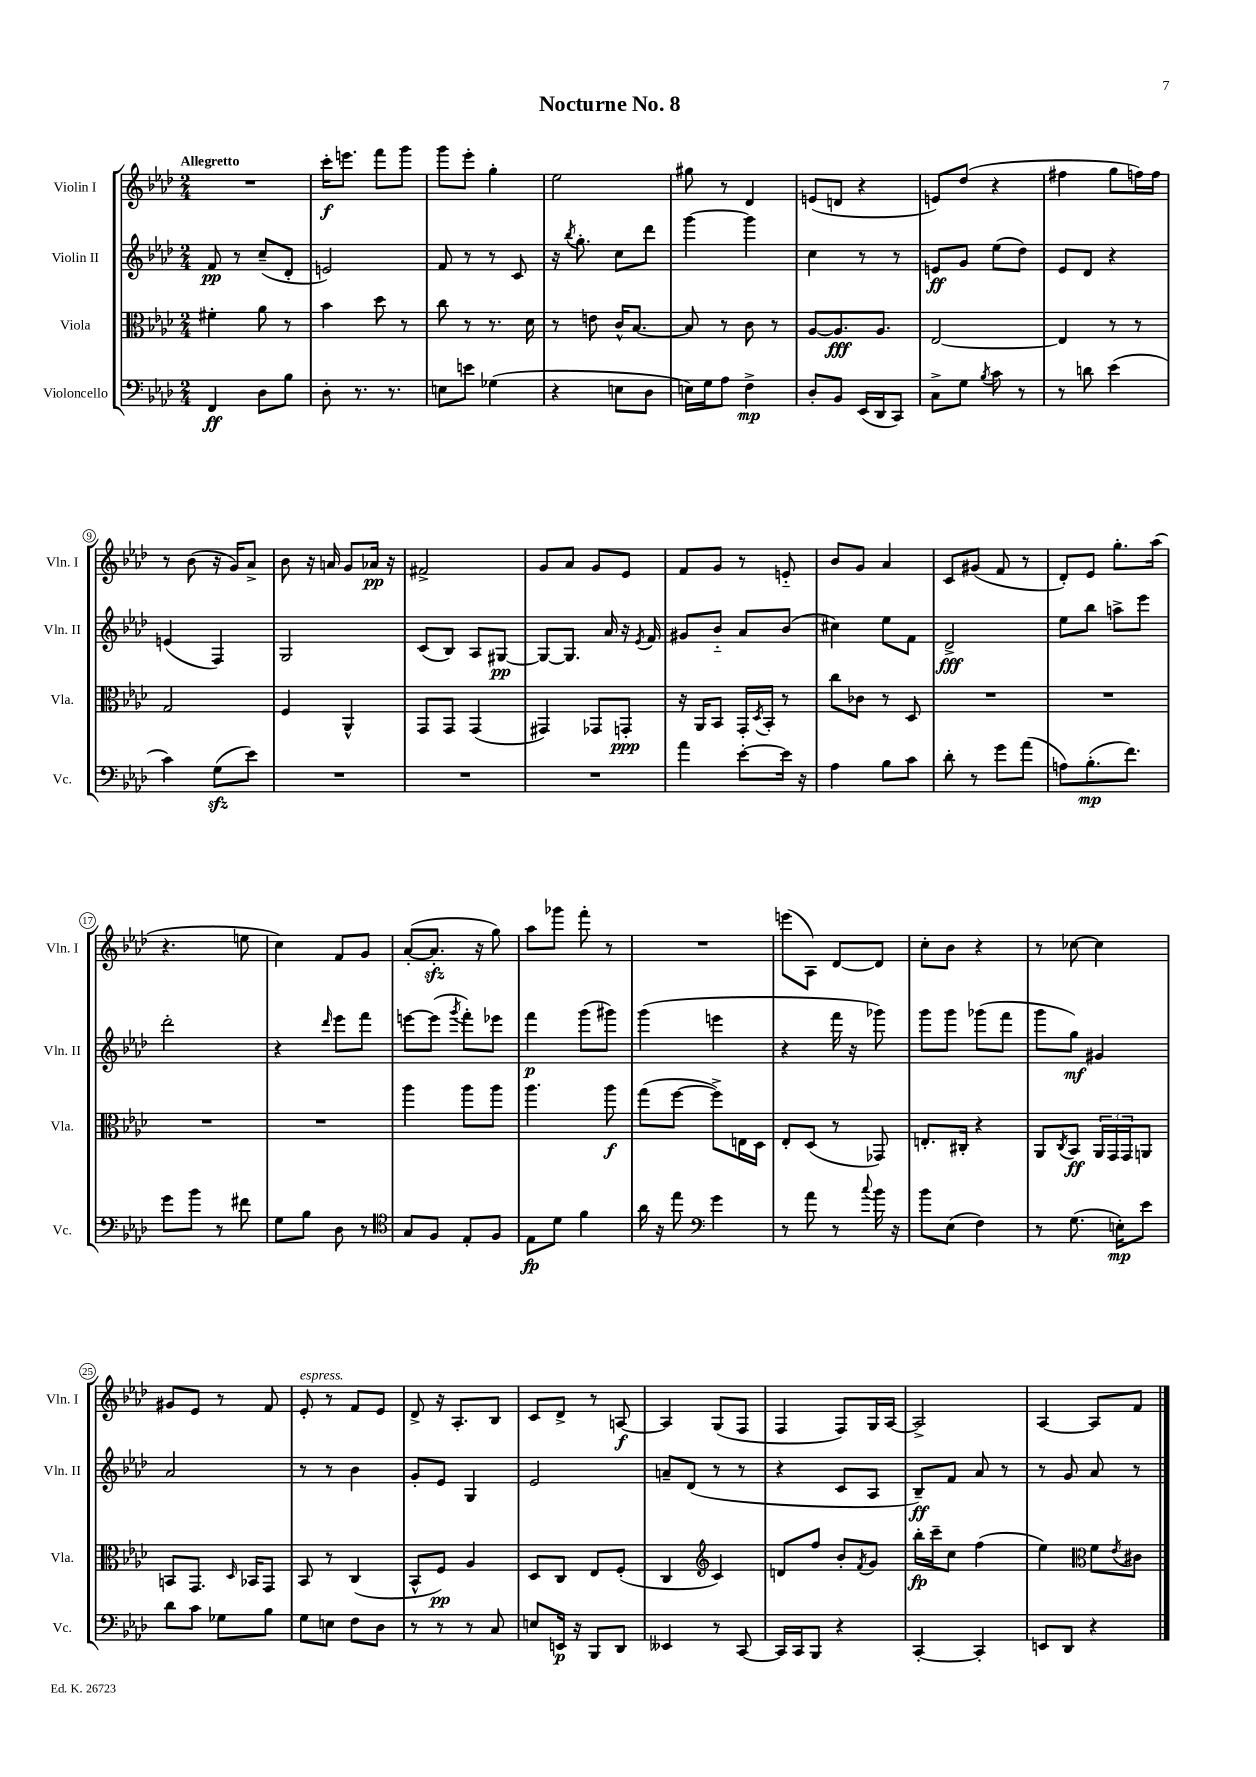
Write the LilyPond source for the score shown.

\header { title = "Nocturne No. 8" }
<<
\new StaffGroup <<
\new Staff = "s0" \with { instrumentName = "Violin I" shortInstrumentName = "Vln. I" } {
    \clef treble \key aes \major \numericTimeSignature \time 2/4 \tempo "Allegretto"
    R2 |
    c'''16-.\f e'''8. f'''8 g'''8 |
    g'''8 ees'''8-. g''4-. |
    ees''2 |
    gis''8 r8 des'4 |
    e'8( d'8 r4 |
    e'8) des''8( r4 |
    fis''4 g''8 f''16) f''16 |
    r8 bes'8( r16 g'16) aes'8-> |
    bes'8 r16 a'16 g'8 aes'16\pp r16 |
    fis'2-> |
    g'8 aes'8 g'8 ees'8 |
    f'8 g'8 r8 e'8-_ |
    bes'8 g'8 aes'4 |
    c'8 gis'8( f'8 r8 |
    des'8-.) ees'8 g''8.-. aes''16( |
    r4. e''8 |
    c''4) f'8 g'8 |
    aes'8~-.( aes'8.-.\sfz r16 g''8) |
    aes''8 ges'''8 f'''8-. r8 |
    R2 |
    e'''8( aes8) des'8~ des'8 |
    c''8-. bes'8 r4 |
    r8 ces''8~ ces''4 |
    gis'8 ees'8 r8 f'8 |
    ees'8-.^\markup { \italic "espress." } r8 f'8 ees'8 |
    des'8-> r16 aes8.-. bes8 |
    c'8 des'8-> r8 a8~\f |
    a4 g8( f8 |
    f4 f8) g16 aes16~ |
    aes2-> |
    aes4~ aes8 f'8 \bar "|." |
}
\new Staff = "s1" \with { instrumentName = "Violin II" shortInstrumentName = "Vln. II" } {
    \clef treble \key aes \major \numericTimeSignature \time 2/4
    f'8\pp r8 c''8--( des'8-. |
    e'2) |
    f'8 r8 r8 c'8 |
    r16 \acciaccatura { bes''8 } g''8.-. c''8 des'''8 |
    g'''4~ g'''4 |
    c''4 r8 r8 |
    e'8\ff g'8 ees''8( des''8) |
    ees'8 des'8 r4 |
    e'4( f4) |
    g2 |
    c'8( bes8) aes8 gis8~\pp |
    gis8~ gis8. aes'16 r16 \acciaccatura { ees'8 } f'16 |
    gis'8 bes'8-_ aes'8 bes'8( |
    cis''4) ees''8 f'8 |
    des'2->\fff |
    ees''8 bes''8 a''8-> ees'''8 |
    des'''2-. |
    r4 \grace { des'''16 } ees'''8 f'''8 |
    e'''8~ e'''8( \acciaccatura { g'''8 } f'''8-.) ees'''8 |
    f'''4\p g'''8( gis'''8) |
    g'''4( e'''4 |
    r4 f'''16 r16 ges'''8) |
    g'''8 g'''8 ges'''8( f'''8 |
    g'''8 g''8\mf) gis'4 |
    aes'2 |
    r8 r8 bes'4 |
    g'8-. ees'8 g4 |
    ees'2 |
    a'8-- des'8( r8 r8 |
    r4 c'8 aes8 |
    bes8--\ff) f'8 aes'8 r8 |
    r8 g'8 aes'8 r8 \bar "|." |
}
\new Staff = "s2" \with { instrumentName = "Viola" shortInstrumentName = "Vla." } {
    \clef alto \key aes \major \numericTimeSignature \time 2/4
    fis'4-. aes'8 r8 |
    bes'4 des''8 r8 |
    c''8 r8 r8. des'16 |
    r8 e'8 c'16-^ bes8.~ |
    bes8 r8 c'8 r8 |
    aes8~ aes8.\fff aes8. |
    ees2~ |
    ees4 r8 r8 |
    g2 |
    f4 aes,4-^ |
    g,8 g,8 g,4( |
    gis,4) ges,8 g,8-.\ppp |
    r16 aes,16 bes,8 g,16-. \acciaccatura { des8 } bes,16-. r8 |
    c''8 ces'8 r8 des8 |
    R2 |
    R2 |
    R2 |
    R2 |
    aes''4 aes''8 aes''8 |
    aes''4. aes''8\f |
    g''8( f''8~ f''8->) e16 des16 |
    ees8-. des8( r8 ges,8) |
    e8.-. cis16-. r4 |
    aes,8 \acciaccatura { c8 } bes,8\ff \tuplet 3/2 { aes,16 g,16 g,16 } a,8 |
    b,8 g,8. \grace { des16 } bes,16 g,8 |
    bes,8 r8 c4( |
    bes,8-^ f8\pp) aes4 |
    des8 c8 ees8 f8-.( |
    c4 \clef treble c'4) |
    d'8 f''8 bes'8-. \acciaccatura { f'8 } g'8 |
    bes''16-.\fp c'''16-- c''8 f''4( |
    ees''4) \clef alto f'8 \acciaccatura { ees'8 } cis'8 \bar "|." |
}
\new Staff = "s3" \with { instrumentName = "Violoncello" shortInstrumentName = "Vc." } {
    \clef bass \key aes \major \numericTimeSignature \time 2/4
    f,4\ff des8 bes8 |
    des8-. r8. r8. |
    e8 e'8 ges4( |
    r4 e8 des8 |
    e16) g16 aes8 f4->\mp |
    des8-. bes,8 ees,16( des,16 c,8) |
    c8-> g8 \acciaccatura { bes8 } c'8 r8 |
    r8 d'8 ees'4( |
    c'4) g8\sfz( ees'8) |
    R2 |
    R2 |
    R2 |
    aes'4 ees'8~-. ees'16 r16 |
    aes4 bes8 c'8 |
    des'8-. r8 g'8 aes'8( |
    a8) bes8.-.\mp( f'8.) |
    g'8 bes'8 r8 fis'8 |
    g8 bes8 des8 r8 |
    \clef tenor g8 f8 ees8-. f8 |
    ees8\fp des'8 f'4 |
    aes'16 r16 ees''8 \clef bass g'4 |
    r8 aes'8 r8 \appoggiatura { c''8 } bes'16 r16 |
    bes'8 ees8( f4) |
    r8 g8.( e16-.\mp) ees'8 |
    des'8 c'8 ges8 bes8 |
    g8 e8 f8 des8 |
    r8 r8 r8 c8 |
    e8 e,16\p r16 bes,,8 des,8 |
    eeses,4 r8 c,8~ |
    c,16 c,16 bes,,8 r4 |
    c,4~-. c,4-. |
    e,8 des,8 r4 \bar "|." |
}
>>
>>
\layout { \context { \Score \override BarNumber.stencil = #(make-stencil-circler 0.1 0.3 ly:text-interface::print) } }
